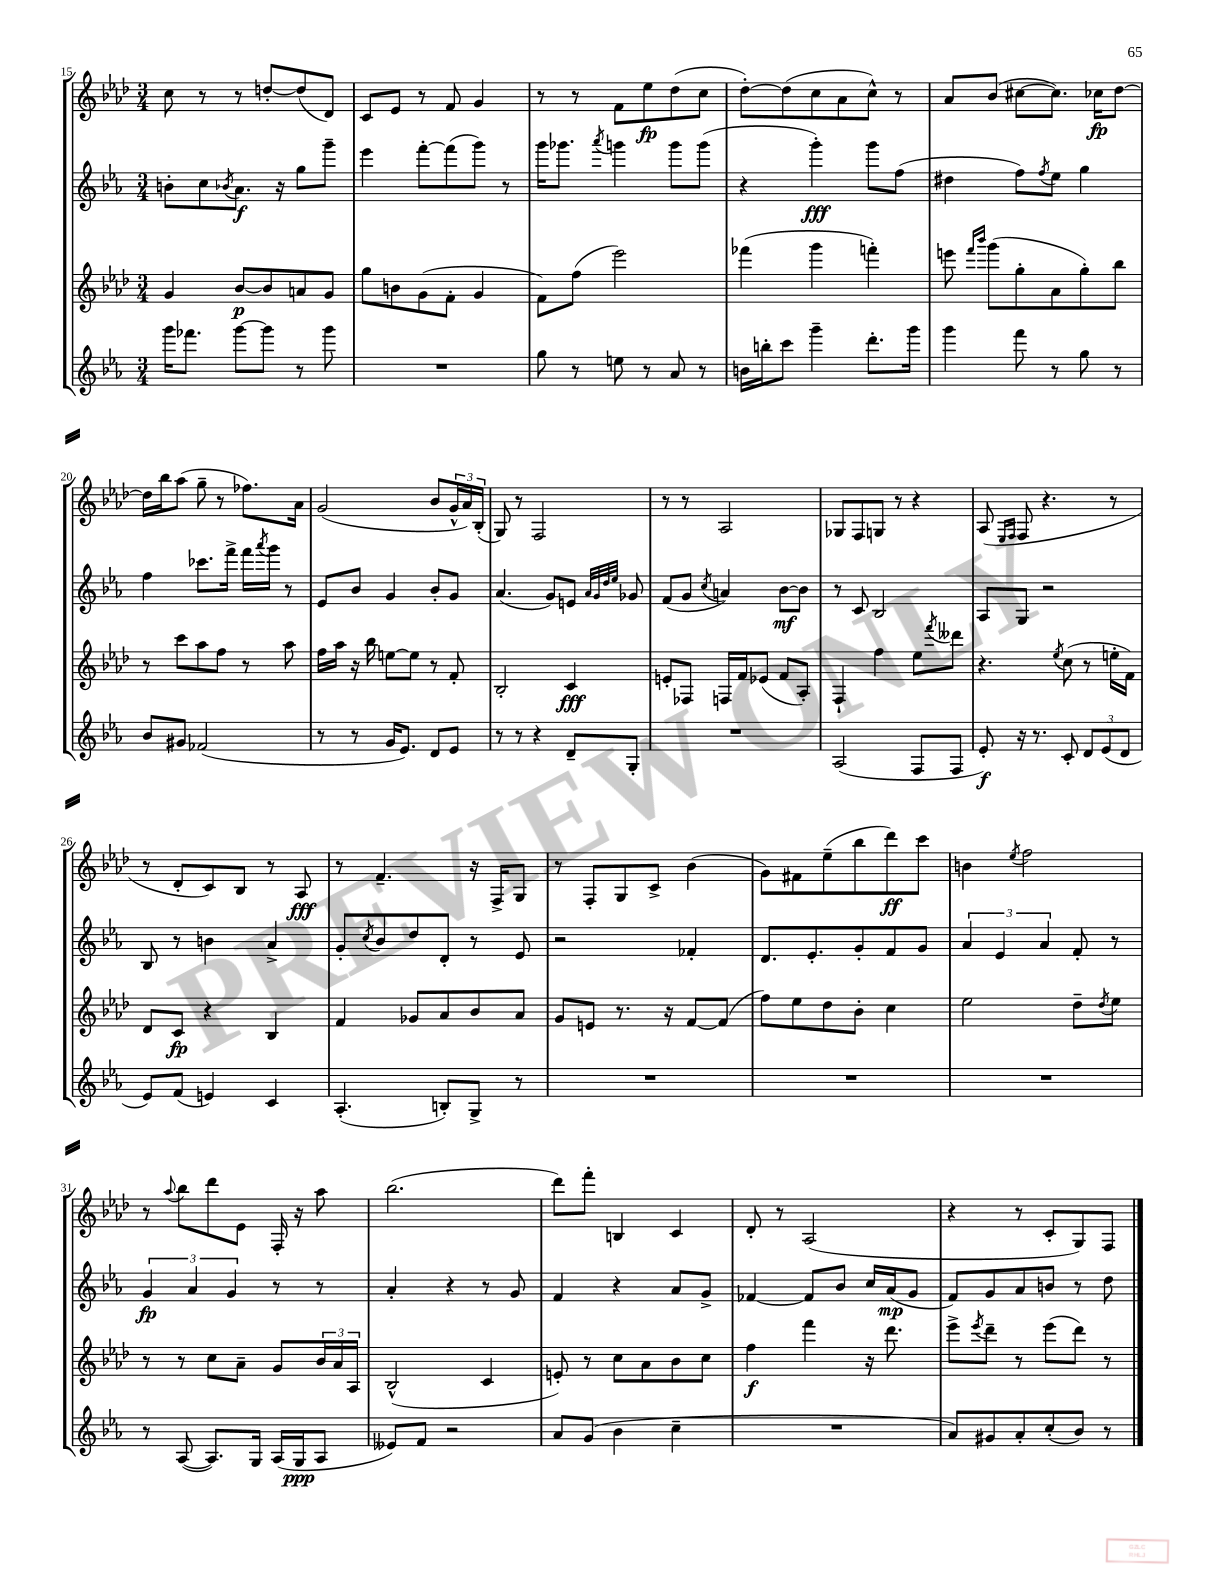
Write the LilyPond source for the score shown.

<<
\new StaffGroup <<
\new Staff = "s0" {
    \clef treble \key aes \major \numericTimeSignature \time 3/4
    c''8 r8 r8 d''8~-. d''8( des'8) |
    c'8 ees'8 r8 f'8 g'4 |
    r8 r8 f'8 ees''8\fp des''8( c''8 |
    des''8~-.) des''8( c''8 aes'8 c''8-^) r8 |
    aes'8 bes'8( cis''8~ cis''8.) ces''16\fp des''8~ |
    des''16 bes''16 aes''8( g''8-- r8 fes''8.) aes'16 |
    g'2( bes'8 \tuplet 3/2 { g'16-^ aes'16) bes16-.( } |
    g8) r8 f2 |
    r8 r8 aes2 |
    ges8 f8 g8 r8 r4 |
    aes8( \grace { ees16 f16 } f8 r4. r8 |
    r8 des'8-. c'8) bes8 r8 aes8\fff |
    r8 f'4.-- r16 f16-> g8 |
    r8 f8-. g8 c'8-> bes'4( |
    g'8) fis'8 ees''8--( bes''8 des'''8\ff) c'''8 |
    b'4 \acciaccatura { ees''8 } f''2 |
    r8 \appoggiatura { aes''8 } bes''8 des'''8 ees'8 f16-. r16 aes''8 |
    bes''2.( |
    des'''8) f'''8-. b4 c'4 |
    des'8-. r8 aes2( |
    r4 r8 c'8-. g8) f8 \bar "|." |
}
\new Staff = "s1" {
    \clef treble \key ees \major \numericTimeSignature \time 3/4
    b'8-. c''8 \acciaccatura { bes'8 } aes'8.\f r16 g''8 g'''8-- |
    ees'''4 f'''8~-. f'''8( g'''8) r8 |
    g'''16 ges'''8. \acciaccatura { aes'''8 } g'''4 g'''8 g'''8( |
    r4 g'''4-.\fff) g'''8 f''8( |
    dis''4 f''8) \acciaccatura { f''8 } ees''8 g''4 |
    f''4 ces'''8. f'''16-> f'''16 \acciaccatura { aes'''8 } g'''16 r8 |
    ees'8 bes'8 g'4 bes'8-. g'8 |
    aes'4.( g'8) e'8 \grace { aes'32 g'32 d''32 ees''32 } ges'8 |
    f'8( g'8 \acciaccatura { c''8 } a'4) bes'8~\mf bes'8 |
    r8 c'8 bes2 |
    aes8 g8 r2 |
    bes8 r8 b'4 aes'4-> |
    g'8-. \acciaccatura { c''8 } bes'8 d''8 d'8-. r8 ees'8 |
    r2 fes'4-. |
    d'8. ees'8.-. g'8-. f'8 g'8 |
    \tuplet 3/2 { aes'4 ees'4 aes'4 } f'8-. r8 |
    \tuplet 3/2 { g'4\fp aes'4 g'4 } r8 r8 |
    aes'4-. r4 r8 g'8 |
    f'4 r4 aes'8 g'8-> |
    fes'4~ fes'8 bes'8 c''16 aes'16\mp( g'8 |
    f'8) g'8 aes'8 b'8 r8 d''8 \bar "|." |
}
\new Staff = "s2" {
    \clef treble \key aes \major \numericTimeSignature \time 3/4
    g'4 bes'8~\p bes'8 a'8 g'8 |
    g''8 b'8 g'8( f'8-. g'4 |
    f'8) f''8( ees'''2) |
    fes'''4( g'''4 f'''4-.) |
    e'''8 \grace { f'''16 bes'''16 } g'''8( g''8-. aes'8 g''8-.) bes''8 |
    r8 c'''8 aes''8 f''8 r8 aes''8 |
    f''16 aes''16 r16 bes''16 e''8~ e''8 r8 f'8-. |
    bes2-. c'4\fff |
    e'8-. fes8 f16 f'16 ees'8( f'8 aes8-.) |
    f4-! f''4 ees''8 \acciaccatura { f'''8 } deses'''8 |
    r4. \acciaccatura { ees''8 } c''8( r8 e''16-. f'16) |
    des'8 c'8\fp r4 bes4 |
    f'4 ges'8 aes'8 bes'8 aes'8 |
    g'8 e'8 r8. r16 f'8~ f'8( |
    f''8) ees''8 des''8 bes'8-. c''4 |
    ees''2 des''8-- \acciaccatura { des''8 } ees''8 |
    r8 r8 c''8 aes'8-- g'8 \tuplet 3/2 { bes'16 aes'16 aes16 } |
    bes2-^( c'4 |
    e'8-.) r8 c''8 aes'8 bes'8 c''8 |
    f''4\f f'''4 r16 des'''8. |
    ees'''8-> \acciaccatura { ees'''8 } des'''8-- r8 ees'''8( des'''8) r8 \bar "|." |
}
\new Staff = "s3" {
    \clef treble \key ees \major \numericTimeSignature \time 3/4
    g'''16 fes'''8. g'''8~ g'''8 r8 g'''8 |
    R2. |
    g''8 r8 e''8 r8 aes'8 r8 |
    b'16 b''16-. c'''8 g'''4-- d'''8.-. g'''16 |
    g'''4 f'''8 r8 g''8 r8 |
    bes'8 gis'8 fes'2( |
    r8 r8 g'16 ees'8.) d'8 ees'8 |
    r8 r8 r4 d'8-- g8-. |
    R2. |
    aes2( f8 f8 |
    ees'8-.\f) r16 r8. c'8-. \tuplet 3/2 { d'8 ees'8( d'8 } |
    ees'8) f'8( e'4) c'4 |
    aes4.-.( b8-.) g8-> r8 |
    R2. |
    R2. |
    R2. |
    r8 aes8~( aes8.) g16 aes16( g16\ppp aes8 |
    eeses'8) f'8 r2 |
    aes'8 g'8( bes'4 c''4-- |
    R2. |
    aes'8) gis'8 aes'8-. c''8-.( bes'8) r8 \bar "|." |
}
>>
>>
\layout { \context { \Score currentBarNumber = #15 } }
